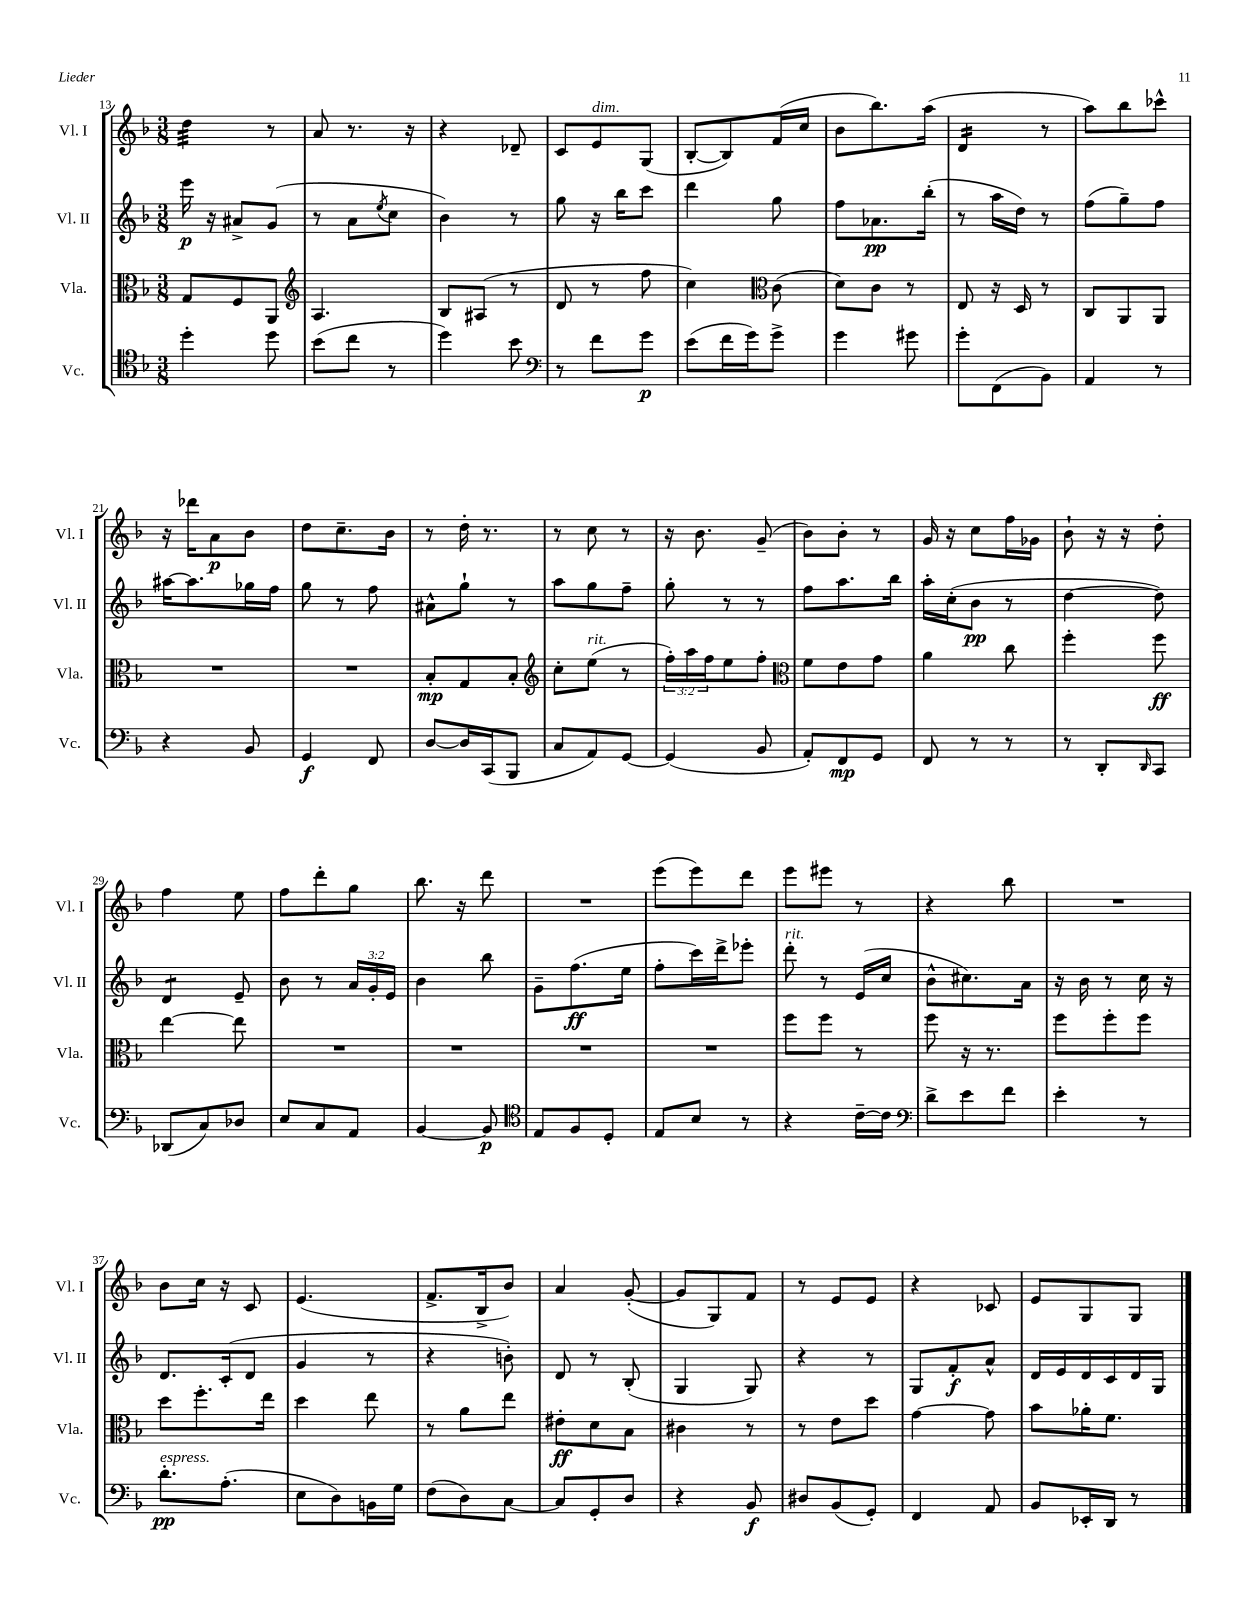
<<
\new StaffGroup <<
\new Staff = "s0" \with { instrumentName = "Vl. I" shortInstrumentName = "Vl. I" } {
    \clef treble \key f \major \numericTimeSignature \time 3/8
    d''4:32 r8 |
    a'8 r8. r16 |
    r4 des'8-- |
    c'8 e'8^\markup { \italic "dim." } g8( |
    bes8~-. bes8) f'16( c''16 |
    bes'8 bes''8.) a''16( |
    d'4:16 r8 |
    a''8) bes''8 ces'''8-^ |
    r16 des'''16 a'8\p bes'8 |
    d''8 c''8.-- bes'16 |
    r8 d''16-. r8. |
    r8 c''8 r8 |
    r16 bes'8. g'8--( |
    bes'8) bes'8-. r8 |
    g'16 r16 c''8 f''16 ges'16 |
    bes'8-! r16 r16 d''8-. |
    f''4 e''8 |
    f''8 d'''8-. g''8 |
    bes''8. r16 d'''8 |
    R4. |
    e'''8( e'''8) d'''8 |
    e'''8 eis'''8 r8 |
    r4 bes''8 |
    R4. |
    bes'8 c''16 r16 c'8 |
    e'4.( |
    f'8.-> bes16-> bes'8) |
    a'4 g'8~-.( |
    g'8 g8) f'8 |
    r8 e'8 e'8 |
    r4 ces'8 |
    e'8 g8 g8 \bar "|." |
}
\new Staff = "s1" \with { instrumentName = "Vl. II" shortInstrumentName = "Vl. II" } {
    \clef treble \key f \major \numericTimeSignature \time 3/8 \override Staff.TupletNumber.text = #tuplet-number::calc-fraction-text
    e'''16\p r16 ais'8-> g'8( |
    r8 a'8 \acciaccatura { e''8 } c''8 |
    bes'4) r8 |
    g''8 r16 bes''16 c'''8 |
    d'''4 g''8 |
    f''8 aes'8.\pp bes''16-.( |
    r8 a''16 d''16) r8 |
    f''8( g''8--) f''8 |
    ais''16~ ais''8. ges''16 f''16 |
    g''8 r8 f''8 |
    ais'8-^ g''8-! r8 |
    a''8 g''8 f''8-- |
    g''8-. r8 r8 |
    f''8 a''8. bes''16 |
    a''16-. c''16-.( bes'8\pp r8 |
    d''4~ d''8) |
    d'4:8 e'8-- |
    bes'8 r8 \tuplet 3/2 { a'16 g'16-. e'16 } |
    bes'4 bes''8 |
    g'8-- f''8.\ff( e''16 |
    f''8-. c'''16) d'''16-> ees'''8-. |
    d'''8-.^\markup { \italic "rit." } r8 e'16( c''16 |
    bes'8-^ cis''8.) a'16 |
    r16 bes'16 r8 c''16 r16 |
    d'8. c'16-.( d'8 |
    g'4 r8 |
    r4 b'8-.) |
    d'8 r8 bes8-.( |
    g4 g8) |
    r4 r8 |
    g8 f'8-.\f a'8-^ |
    d'16 e'16 d'16 c'16 d'16 g16 \bar "|." |
}
\new Staff = "s2" \with { instrumentName = "Vla." shortInstrumentName = "Vla." } {
    \clef alto \key f \major \numericTimeSignature \time 3/8 \override Staff.TupletNumber.text = #tuplet-number::calc-fraction-text
    g8 f8 a,8 |
    \clef treble a4. |
    bes8 ais8( r8 |
    d'8 r8 f''8 |
    c''4) \clef alto c'8( |
    d'8) c'8 r8 |
    e8 r16 d16 r8 |
    c8 a,8 a,8 |
    R4. |
    R4. |
    bes8-.\mp g8 bes8-. |
    \clef treble c''8-. e''8^\markup { \italic "rit." }( r8 |
    \tuplet 3/2 { f''16-.) a''16 f''16 } e''8 f''8-. |
    \clef alto f'8 e'8 g'8 |
    a'4 c''8 |
    f''4-. f''8\ff |
    e''4~ e''8 |
    R4. |
    R4. |
    R4. |
    R4. |
    f''8 f''8 r8 |
    f''8 r16 r8. |
    f''8 f''8-. f''8 |
    d''8 f''8.-. e''16 |
    d''4 e''8 |
    r8 a'8 e''8 |
    eis'8-.\ff d'8 bes8 |
    cis'4 r8 |
    r8 e'8 d''8 |
    g'4~ g'8 |
    bes'8 aes'16-. f'8. \bar "|." |
}
\new Staff = "s3" \with { instrumentName = "Vc." shortInstrumentName = "Vc." } {
    \clef tenor \key f \major \numericTimeSignature \time 3/8
    d''4-. d''8 |
    bes'8( c''8 r8 |
    d''4) bes'8 |
    \clef bass r8 f'8 g'8\p |
    e'8( f'16 g'16) g'8-> |
    g'4 gis'8 |
    g'8-. f,8( bes,8) |
    a,4 r8 |
    r4 bes,8 |
    g,4\f f,8 |
    d8~ d16 c,16( bes,,8 |
    c8 a,8) g,8~ |
    g,4( bes,8 |
    a,8-.) f,8\mp g,8 |
    f,8 r8 r8 |
    r8 d,8-. \grace { d,16 } c,8 |
    des,8( c8) des8 |
    e8 c8 a,8 |
    bes,4~ bes,8\p |
    \clef tenor e8 f8 d8-. |
    e8 bes8 r8 |
    r4 c'16~-- c'16 |
    \clef bass d'8-> e'8 f'8 |
    e'4-. r8 |
    d'8.-.\pp^\markup { \italic "espress." } a8.-.( |
    e8 d8) b,16 g16 |
    f8( d8) c8~ |
    c8 g,8-. d8 |
    r4 bes,8\f |
    dis8 bes,8( g,8-.) |
    f,4 a,8 |
    bes,8 ees,16-. d,16 r8 \bar "|." |
}
>>
>>
\layout { \context { \Score currentBarNumber = #13 } }
